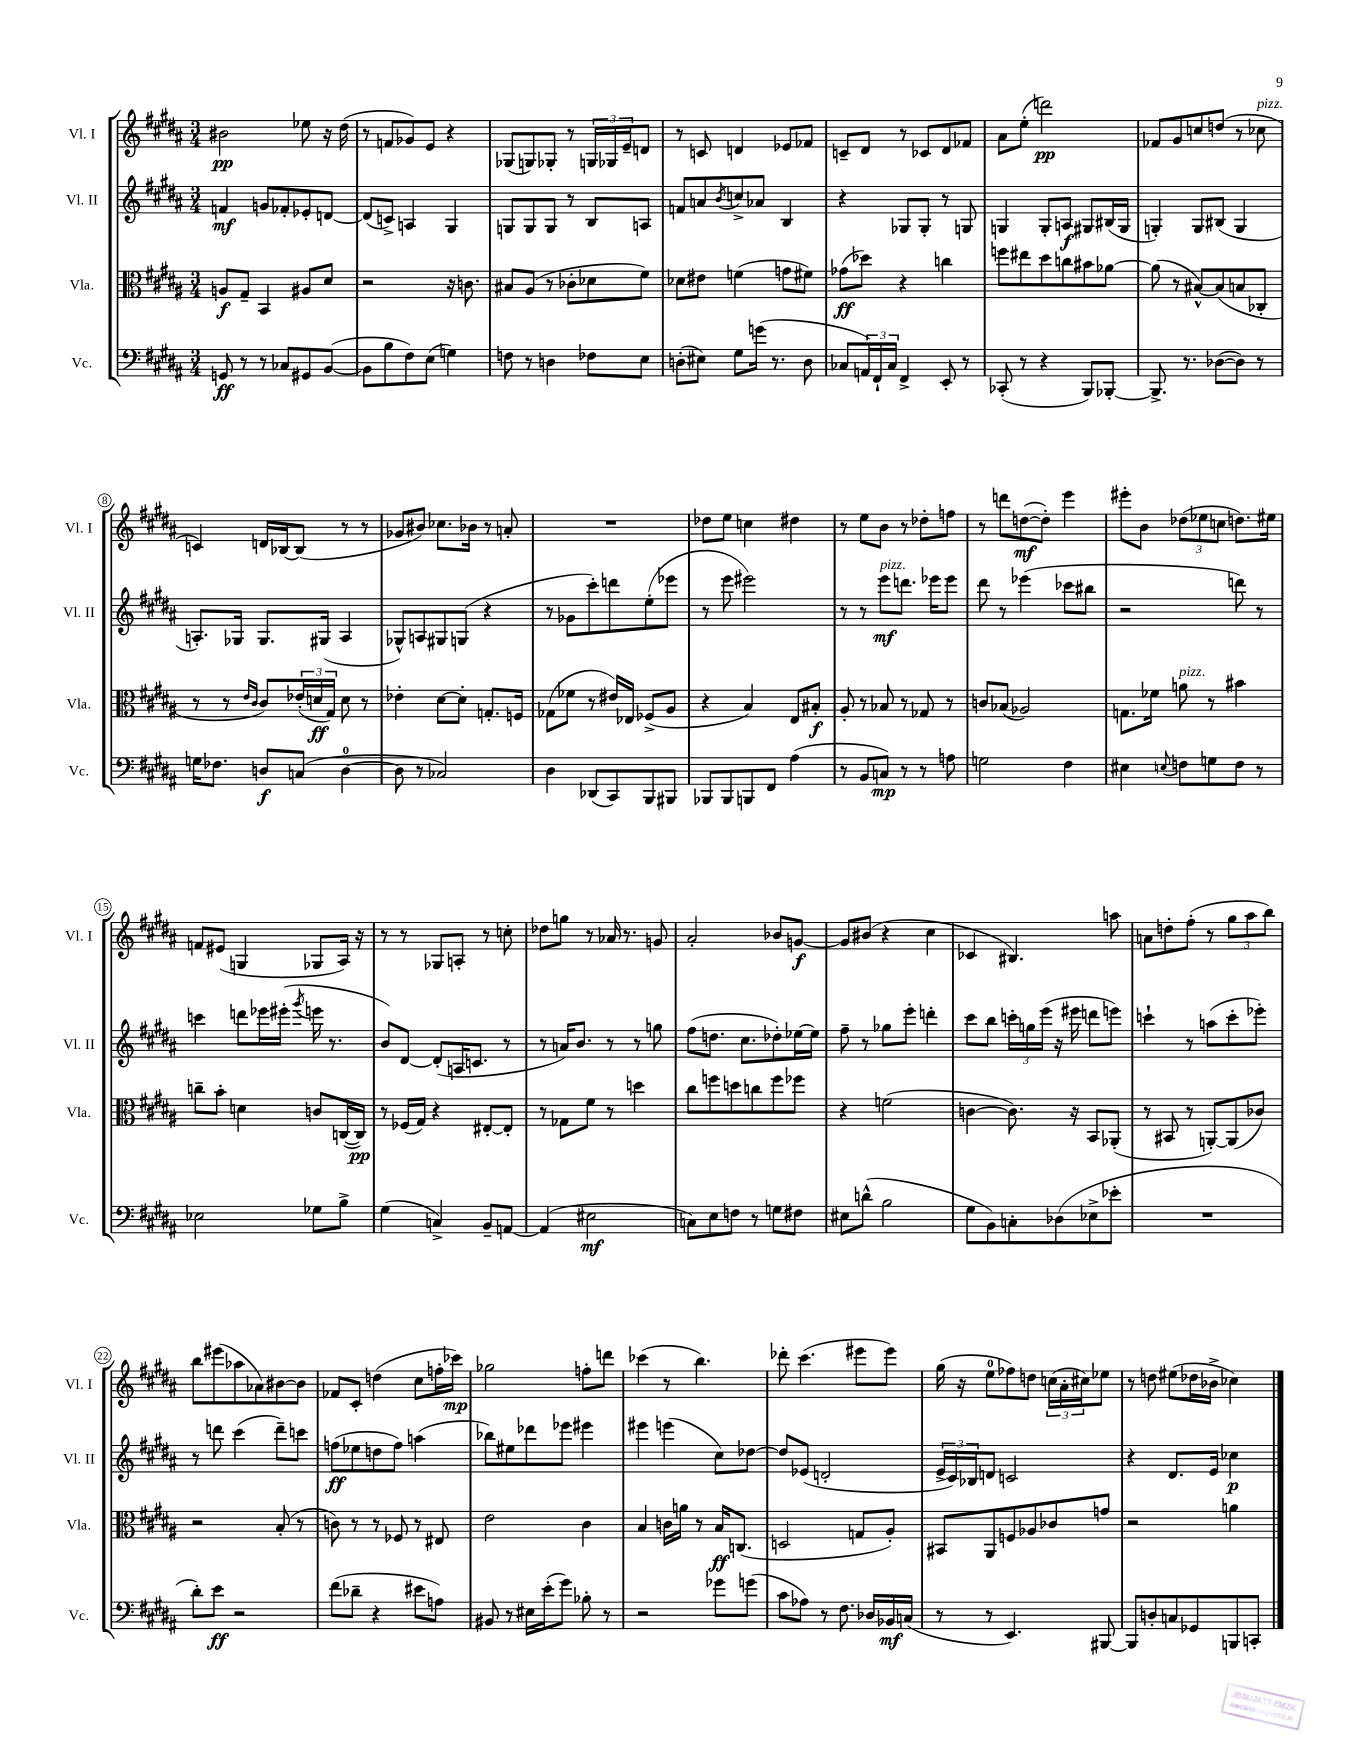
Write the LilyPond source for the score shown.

<<
\new StaffGroup <<
\new Staff = "s0" \with { instrumentName = "Vl. I" shortInstrumentName = "Vl. I" } {
    \clef treble \key b \major \numericTimeSignature \time 3/4
    bis'2\pp ees''8 r16 dis''16( |
    r8 f'8 ges'8) e'8 r4 |
    ges8( g8) ges8-. r8 \tuplet 3/2 { g16 ges16 e'16-- } d'8 |
    r8 c'8 d'4 ees'8 fes'8 |
    c'8-- dis'8 r8 ces'8 dis'8 fes'8 |
    ais'8 e''8-.( d'''2\pp) |
    fes'8 gis'8 c''8 d''8( r8 ces''8^\markup { \italic "pizz." } |
    c'4) d'16 bes16~ bes8( r8 r8 |
    ges'8 bis'8) ces''8. bes'16 r8 a'8-. |
    R2. |
    des''8 e''8 c''4 dis''4 |
    r8 e''8 b'8 r8 des''8-. f''8 |
    r8 d'''8 d''8~\mf( d''8-.) e'''4 |
    eis'''8-. b'8 \tuplet 3/2 { des''8( ees''8 c''8 } d''8.) eis''16 |
    f'8 eis'8( g4 ges8 ais16) r16 |
    r8 r8 ges8 a8-. r8 c''8-. |
    des''8 g''8 r8 aes'16 r8. g'8 |
    ais'2-. bes'8 g'8~\f |
    g'8 bis'8( r4 cis''4 |
    ces'4 bis4.) a''8 |
    a'8 d''8-. fis''8-.( r8 \tuplet 3/2 { gis''8 ais''8 b''8) } |
    b''8 eis'''8( aes''8 aes'8) bis'8~ bis'8 |
    fes'8 cis'8-. d''4( cis''8 f''16-. ces'''16\mp) |
    ges''2 f''8-. d'''8 |
    ces'''4( r8 b''4.) |
    des'''8-. cis'''4.( eis'''8 eis'''8) |
    gis''16( r16 e''8-0 fes''8) d''8 \tuplet 3/2 { c''16( ais'16-. cis''16) } ees''8 |
    r8 d''8 eis''8( des''16 bes'16-> ces''4) \bar "|." |
}
\new Staff = "s1" \with { instrumentName = "Vl. II" shortInstrumentName = "Vl. II" } {
    \clef treble \key b \major \numericTimeSignature \time 3/4
    f'4\mf g'8 fes'8-. ees'8-. d'8~ |
    d'8( c'8->) a4 gis4 |
    g8 g8 g8 r8 b8 a8 |
    f'8 a'8 \acciaccatura { b'8 } c''8-> aes'8 b4 |
    r4 ges8 ges8-. r8 g8 |
    g4 g8-. a8\f gis8 bis16( gis16 |
    g4-.) g8 bis8( g4 |
    a8.-.) ges16 ges8. gis16( a4 |
    ges8-^) a8 gis8 g8( r4 |
    r8 ges'8 cis'''8-.) d'''8 e''8-.( ees'''8 |
    r8 e'''8 eis'''2) |
    r8 r8 e'''8\mf^\markup { \italic "pizz." } d'''8. ees'''16 ees'''8 |
    dis'''8 r8 ees'''4( ces'''8 bis''8 |
    r2 d'''8) r8 |
    c'''4 d'''8 ees'''16 eis'''16-.( \acciaccatura { gis'''8 } e'''16 r8. |
    b'8) dis'8~ dis'8-.( a16 c'8. r8 |
    r8 a'16) b'8. r8 r8 g''8 |
    fis''8( d''8. cis''8. des''8-.) ees''16~ ees''16 |
    fis''8-- r8 ges''8 e'''8-. d'''4-. |
    cis'''8 b''8 \tuplet 3/2 { c'''16-. g''16 e'''16( } r16 eis'''16 d'''8 e'''8) |
    c'''4-! r8 a''8( c'''8-. ees'''8-.) |
    r8 d'''8 cis'''4( d'''8--) c'''8 |
    f''8\ff( ees''8 d''8 f''8) a''4( |
    bes''8) eis''8 des'''8 ees'''8 eis'''4 |
    eis'''4 e'''4( cis''8) des''8~ |
    des''8 ees'8( d'2-. |
    \tuplet 3/2 { e'16-> cis'16) bes16 } d'8 c'2 |
    r4 dis'8. e'16 ces''4\p \bar "|." |
}
\new Staff = "s2" \with { instrumentName = "Vla." shortInstrumentName = "Vla." } {
    \clef alto \key b \major \numericTimeSignature \time 3/4
    a8\f gis8-- b,4 ais8 dis'8 |
    r2 r16 c'8. |
    bis8 ais8( r8 ces'8-. des'8 fis'8) |
    des'8 eis'8 f'4( g'8 fis'8) |
    ges'8\ff( des''8) r4 c''4 |
    f''8 eis''8 dis''8 c''8 bis'8 aes'8~ |
    aes'8( r8 bis8~-^) bis8( b8 ces8-. |
    r8 r8 \grace { e'16 cis'16 } cis'8) \tuplet 3/2 { ees'16-.( d'16\ff gis16) } d'8 r8 |
    ees'4-. dis'8~ dis'8-. g8.-. f16 |
    ges8( fes'8 r8 eis'16) ees16 fes8->( ais8 |
    r4 b4) e8 bis8-.\f |
    ais8-. r8 bes8 r8 ges8 r8 |
    c'8 bes8( aes2) |
    g8. fes'16 a'8^\markup { \italic "pizz." } r8 bis'4 |
    c''8-- b'8-. d'4 c'8 c16~( c16\pp) |
    r8 fes16( gis16) r4 eis8~-. eis8-. |
    r8 ges8 fis'8 r8 d''4 |
    cis''8 f''8 d''8 c''8 f''8 fes''8 |
    r4 f'2( |
    c'4~ c'8.) r16 b,8 aes,8-.( |
    r8 bis,8 r8 a,8~-.) a,8( ces'8) |
    r2 b8-.( r8 |
    c'8) r8 r8 fes8 r8 eis8 |
    e'2 cis'4 |
    b4 c'16 a'16 r8 b16\ff c8.( |
    d2 g8 ais8-.) |
    bis,8 ais,8 f8 aes8 ces'8 g'8 |
    r2 a'4 \bar "|." |
}
\new Staff = "s3" \with { instrumentName = "Vc." shortInstrumentName = "Vc." } {
    \clef bass \key b \major \numericTimeSignature \time 3/4
    g,8\ff r8 r8 ces8 gis,8 b,8~( |
    b,8 b8 fis8) e8( g4) |
    f8 r8 d4 fes8 e8 |
    d8-.( eis8) gis8 g'16( r8. d8 |
    ces8 \tuplet 3/2 { a,16) fis,16-! ces16 } fis,4-> e,8-. r8 |
    ces,8-.( r8 r4 b,,8) bes,,8~-. |
    bes,,8.-> r8. des8~( des8) r8 |
    g16 fes8. d8\f c8( d4-0~ |
    d8 r8 ces2) |
    dis4 des,8( cis,8) b,,8 bis,,8 |
    bes,,8 bes,,8 b,,8 fis,8 ais4( |
    r8 b,8 c8\mp) r8 r8 a8 |
    g2 fis4 |
    eis4 \appoggiatura { e8 } f8 g8 f8 r8 |
    ees2 ges8 b8-> |
    gis4( c4->) b,8-- a,8~ |
    a,4( eis2\mf |
    c8) e8 f8 r8 g8 fis8 |
    eis8 d'8-^( b2 |
    gis8 b,8) c8-. des8( ees8-> ees'8-. |
    R2. |
    dis'8-.) e'8\ff r2 |
    fis'8( des'8-- r4 eis'8 a8) |
    bis,8 r8 eis16 e'16-.( gis'8) bes8-. r8 |
    r2 ges'8 g'8( |
    cis'8 aes8) r8 fis8. des16 bes,16\mf c16( |
    r8 r8 e,4.) bis,,8~ |
    bis,,8 d8-. c8 ges,8 b,,8 c,8-. \bar "|." |
}
>>
>>
\layout { \context { \Score \override BarNumber.stencil = #(make-stencil-circler 0.1 0.3 ly:text-interface::print) } }
